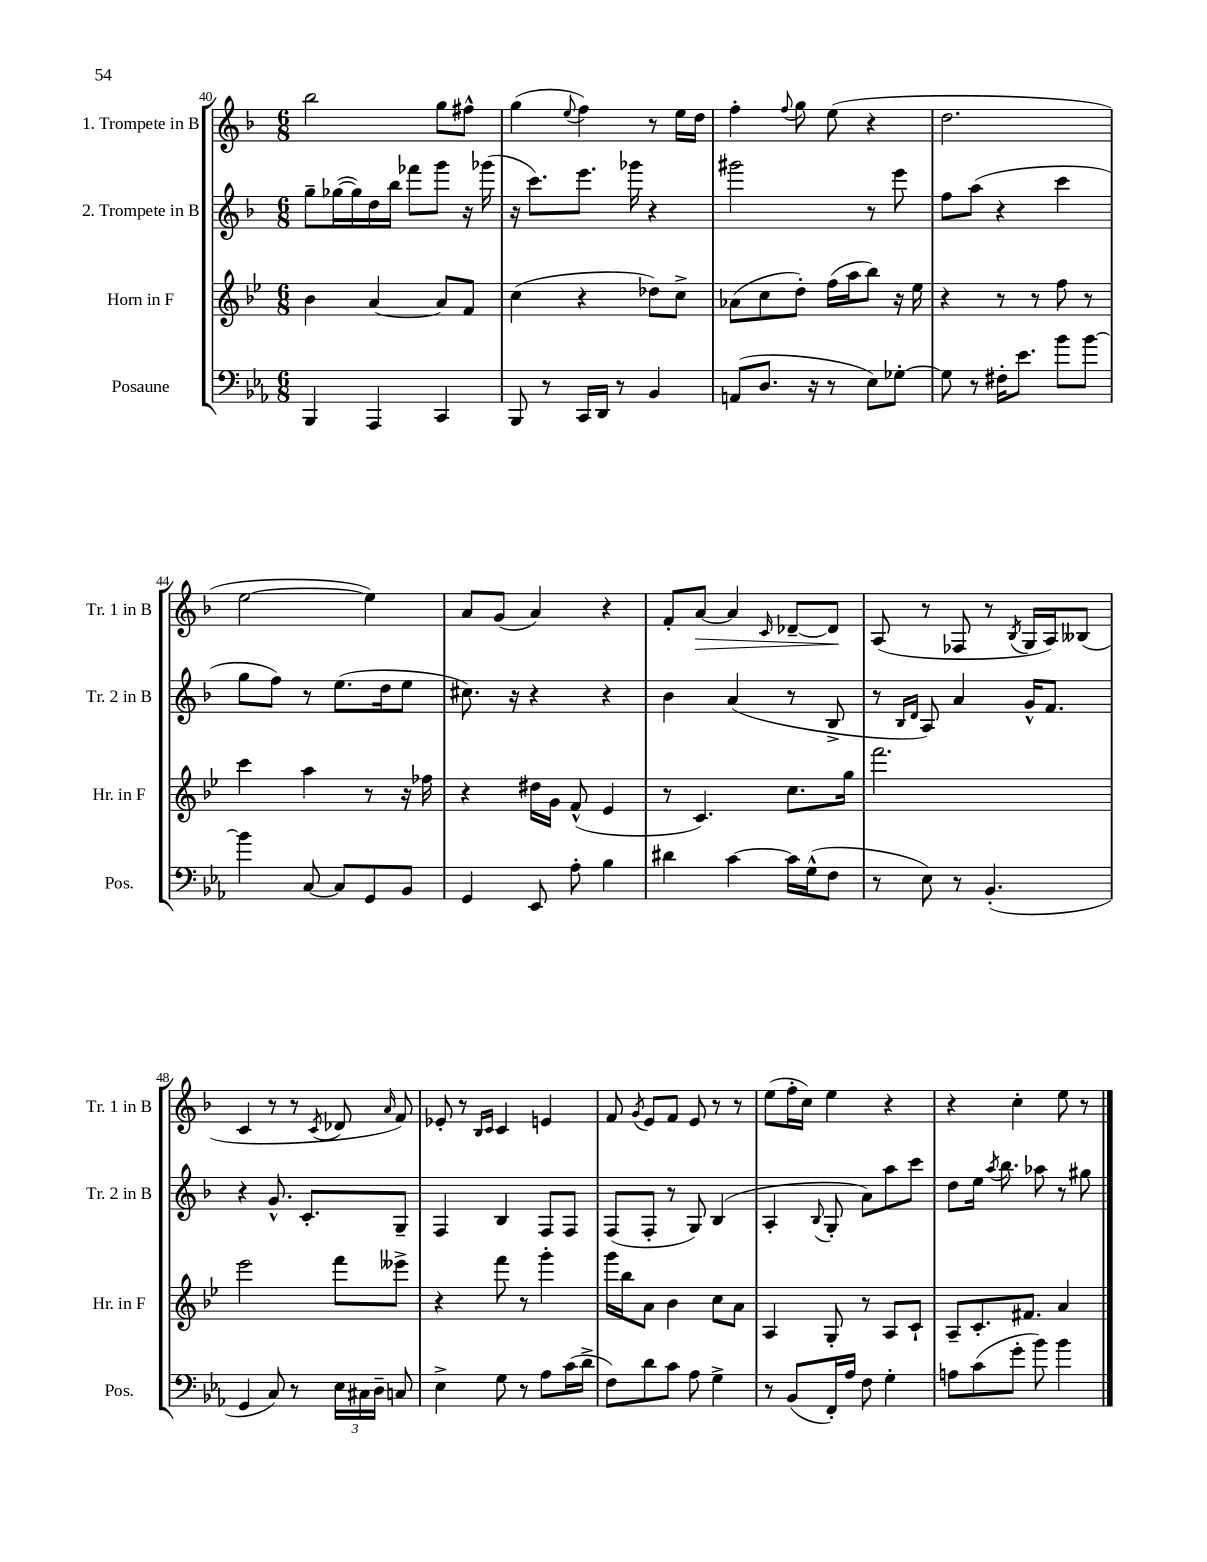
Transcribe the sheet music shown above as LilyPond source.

<<
\new StaffGroup <<
\new Staff = "s0" \with { instrumentName = "1. Trompete in B" shortInstrumentName = "Tr. 1 in B" } {
    \clef treble \key f \major \numericTimeSignature \time 6/8
    \autoBeamOff bes''2 g''8[ fis''8]-^ |
    g''4( \appoggiatura { e''8 } f''4) r8 e''16[ d''16] |
    f''4-. \appoggiatura { f''8 } g''8 e''8( r4 |
    d''2. |
    e''2~ e''4) |
    a'8[ g'8]( a'4) r4 |
    f'8[-. a'8]~\> a'4 \grace { c'16 } des'8[~-- des'8]\! |
    a8( r8 fes8 r8 \acciaccatura { bes8 } g16[ a16) beses8]( |
    c'4 r8 r8 \acciaccatura { c'8 } des'8 \grace { a'16 } f'8) |
    ees'8-. r8 \grace { bes16[ c'16] } c'4 e'4 |
    f'8 \acciaccatura { g'8 } e'8[ f'8] e'8 r8 r8 |
    e''8[( f''16-. c''16]) e''4 r4 |
    r4 c''4-. e''8 r8 \bar "|." |
}
\new Staff = "s1" \with { instrumentName = "2. Trompete in B" shortInstrumentName = "Tr. 2 in B" } {
    \clef treble \key f \major \numericTimeSignature \time 6/8
    \autoBeamOff g''8[-- ges''16~( ges''16) d''16 bes''16] fes'''8[ g'''8] r16 ges'''16( |
    r16 c'''8.[) e'''8.] ges'''16 r4 |
    gis'''2 r8 e'''8 |
    f''8[ a''8]( r4 c'''4 |
    g''8[ f''8]) r8 e''8.[( d''16 e''8] |
    cis''8.) r16 r4 r4 |
    bes'4 a'4( r8 bes8-> |
    r8 \grace { bes16[ d'16] } a8) a'4 g'16[-^ f'8.] |
    r4 g'8.-^ c'8.[-. g8]-- |
    f4 bes4 f8[ f8] |
    f8[( f8]-. r8 g8) bes4( |
    a4-. \appoggiatura { bes8 } g8-. a'8[) a''8 c'''8] |
    d''8[ e''16] \acciaccatura { a''8 } bes''8. aes''8 r8 gis''8 \bar "|." |
}
\new Staff = "s2" \with { instrumentName = "Horn in F" shortInstrumentName = "Hr. in F" } {
    \clef treble \key bes \major \numericTimeSignature \time 6/8
    \autoBeamOff bes'4 a'4~ a'8[ f'8] |
    c''4( r4 des''8[) c''8]-> |
    aes'8[( c''8 d''8]-.) f''16[( a''16 bes''8]) r16 ees''16 |
    r4 r8 r8 f''8 r8 |
    c'''4 a''4 r8 r16 fes''16 |
    r4 dis''16[ g'16] f'8-^( ees'4 |
    r8 c'4.) c''8.[ g''16] |
    f'''2. |
    ees'''2 f'''8[ eeses'''8]-> |
    r4 f'''8 r8 g'''4-. |
    g'''16[ bes''16 a'8] bes'4 c''8[ a'8] |
    a4 g8-. r8 a8[ c'8]-! |
    a8[-- c'8.-. fis'8.] a'4 \bar "|." |
}
\new Staff = "s3" \with { instrumentName = "Posaune" shortInstrumentName = "Pos." } {
    \clef bass \key ees \major \numericTimeSignature \time 6/8
    \autoBeamOff bes,,4 aes,,4 c,4 |
    bes,,8 r8 c,16[ d,16] r8 bes,4 |
    a,8[( d8.] r16 r8 ees8[) ges8]~-. |
    ges8 r8 fis16[-. ees'8.] bes'8[ bes'8]~ |
    bes'4 c8~ c8[ g,8 bes,8] |
    g,4 ees,8 aes8-. bes4 |
    dis'4 c'4~ c'16[ g16-^( f8] |
    r8 ees8) r8 bes,4.-.( |
    g,4 c8) r8 \tuplet 3/2 { ees16[ cis16 d16]-- } c8 |
    ees4-> g8 r8 aes8[ c'16( d'16]-> |
    f8[) d'8 c'8] aes8 g4-> |
    r8 bes,8[( f,16-.) aes16] f8 g4-. |
    a8[ c'8( g'8]-. bes'8) bes'4 \bar "|." |
}
>>
>>
\layout { \context { \Score currentBarNumber = #40 } }
